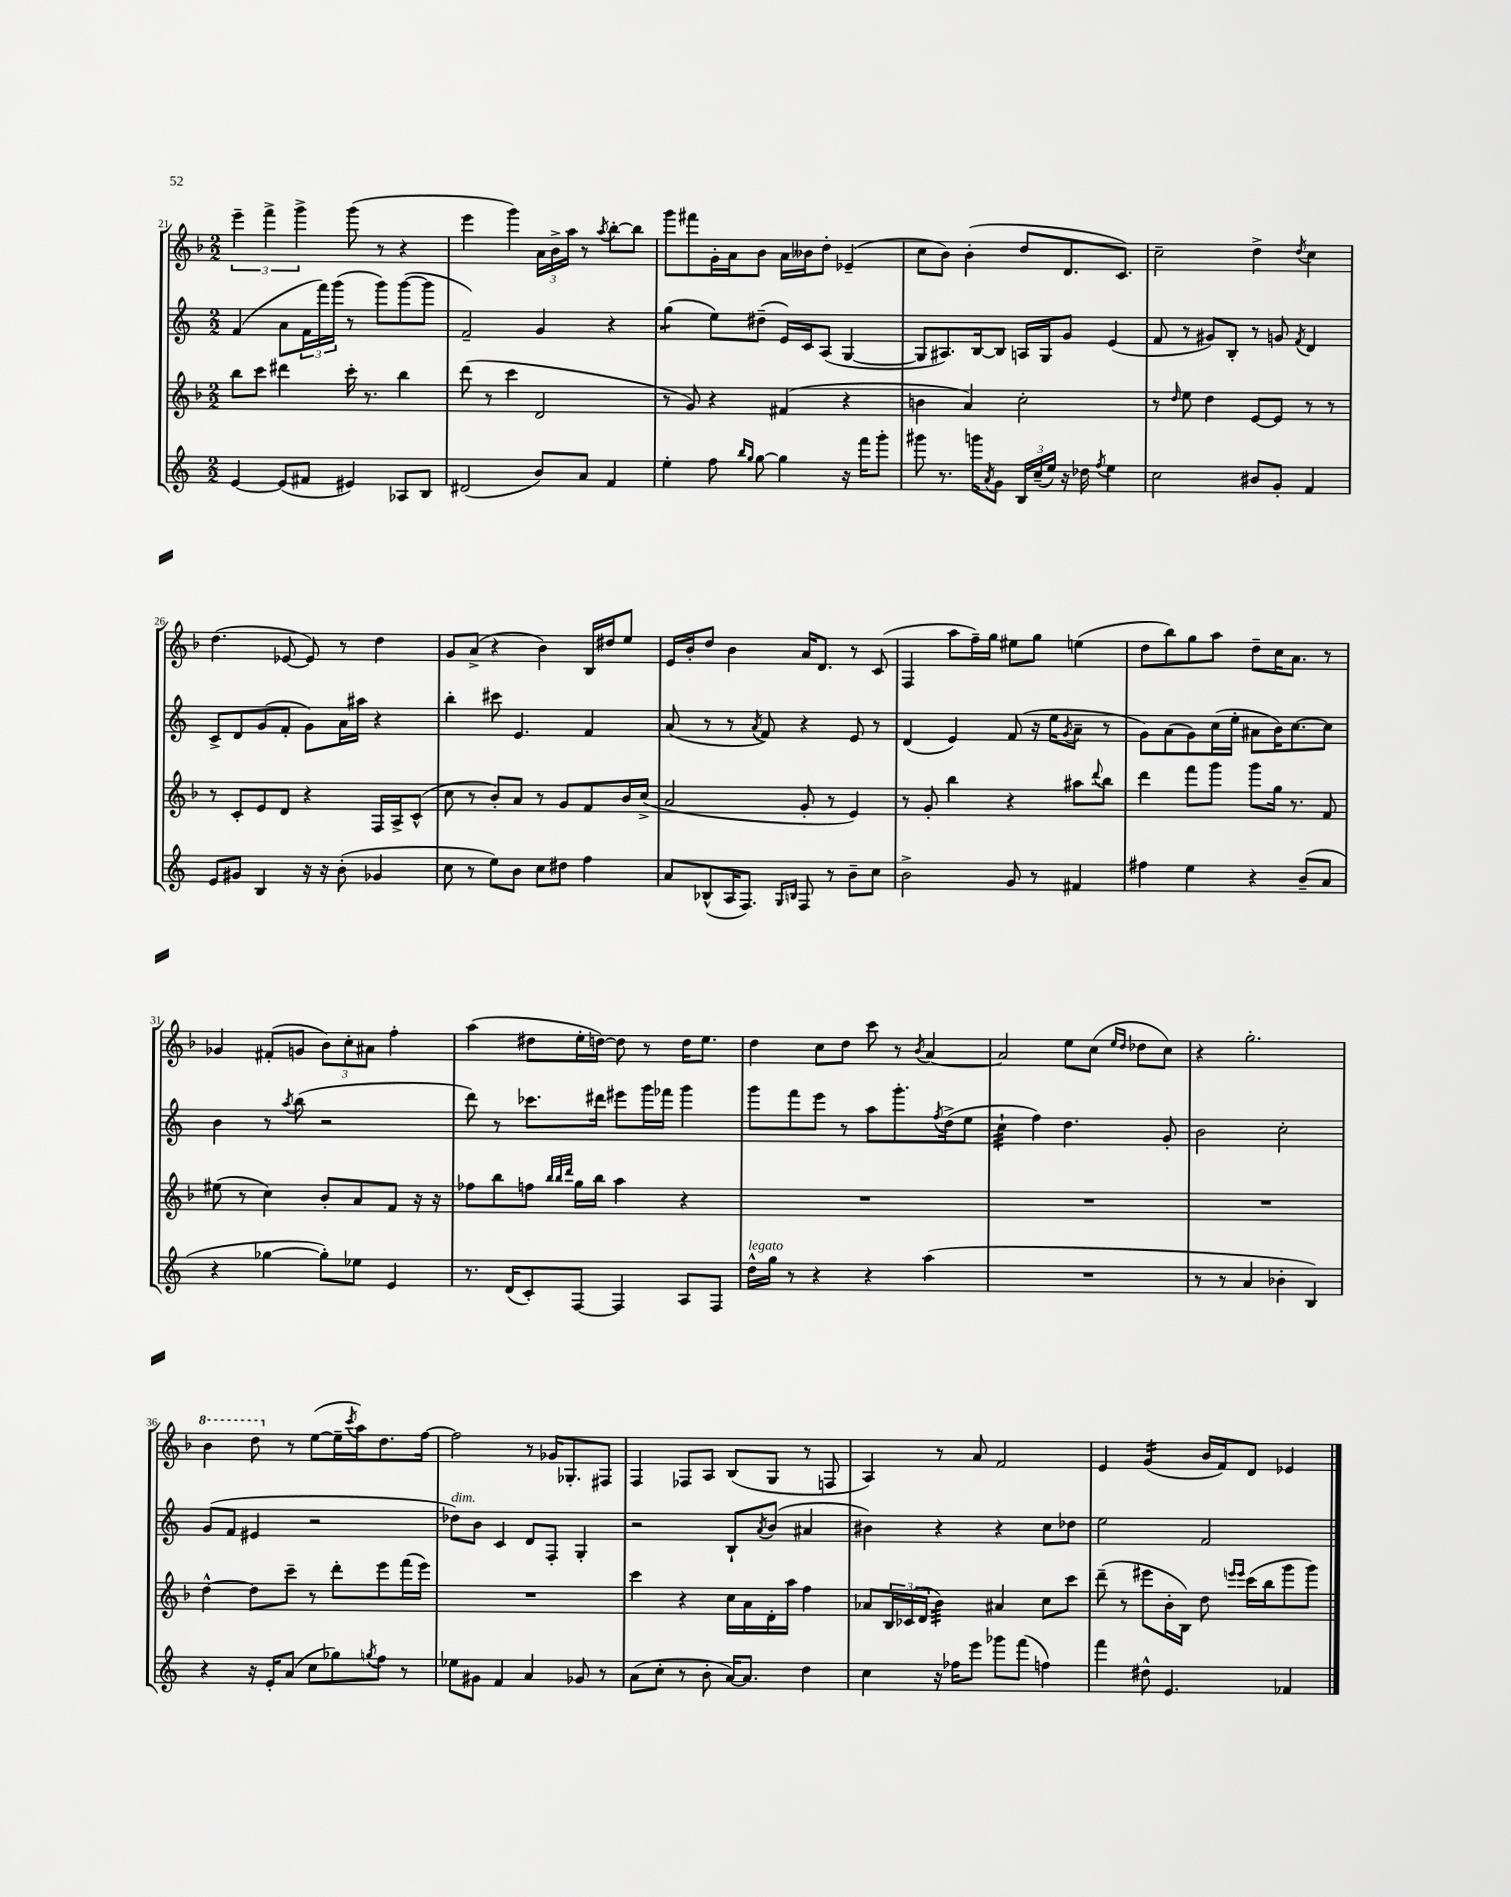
<<
\new StaffGroup <<
\new Staff = "s0" {
    \clef treble \key f \major \numericTimeSignature \time 2/2
    \tuplet 3/2 { e'''4-- f'''4-> g'''4-> } g'''8( r8 r4 |
    e'''4 g'''4) \tuplet 3/2 { a'16 bes'16-> a''16 } r8 \acciaccatura { a''8 } bes''8~-. bes''8 |
    g'''8 fis'''8 g'16-. a'16 bes'8 a'16 beses'16 d''8-. ees'4--( |
    c''8 bes'8) bes'4-.( d''8 d'8. c'8.) |
    c''2-- d''4-> \acciaccatura { d''8 } c''4 |
    d''4.( ees'8~ ees'8) r8 d''4 |
    g'8 a'8->( r4 bes'4) bes16 dis''16 e''8 |
    e'16 bes'16-. d''8 bes'4 a'16 d'8. r8 c'8( |
    f4 a''8 f''16--) g''16 eis''8 g''8 e''4( |
    d''8 bes''8) g''8 a''8 d''8-- c''16 a'8. r8 |
    ges'4 fis'8-.( g'8 \tuplet 3/2 { bes'8) c''8-. ais'8 } f''4-. |
    a''4( dis''8 e''16-. d''16~) d''8 r8 d''16 e''8. |
    d''4 c''8 d''8 c'''8 r8 \acciaccatura { bes'8 } a'4~ |
    a'2 e''8 c''8( \grace { e''16 d''16 } des''8 c''8) |
    r4 g''2.-. |
    \ottava #1 bes''4 d'''8 \ottava #0 r8 e''8~( e''16-- \acciaccatura { c'''8 } a''16) d''8. f''16~ |
    f''2 r8 ges'16 ges8.-. fis8 |
    f4 fes8 a8 bes8( g8 r8 f8 |
    a4) r8 a'8 f'2 |
    e'4 g'4:16( bes'16 f'16) d'8 ees'4 \bar "|." |
}
\new Staff = "s1" {
    \clef treble \key c \major \numericTimeSignature \time 2/2
    f'4( a'8 \tuplet 3/2 { f'16 f'''16) g'''16( } r8 g'''8) g'''8~( g'''8 |
    f'2--) g'4 r4 |
    g''4:8( e''8) dis''8--( e'16) c'16 a8( g4~ |
    g8 ais8.) b16~ b8 a16 g16 g'8 e'4( |
    f'8 r8 gis'8) b8-. r8 g'8 \acciaccatura { f'8 } d'4 |
    c'8-> d'8 g'8( f'8-. g'8) a'16 ais''16 r4 |
    b''4-. cis'''8 e'4. f'4 |
    a'8( r8 r8 \acciaccatura { a'8 } f'8) r4 e'8 r8 |
    d'4( e'4) f'8( r16 e''16 \acciaccatura { g'8 } a'8-- r8 |
    g'8) a'8( g'8) c''16( e''16-. ais'8 b'16) c''8.~ c''8 |
    b'4 r8 \acciaccatura { a''8 } b''8( r2 |
    d'''8) r8 ces'''8. dis'''16 eis'''8 g'''16 fes'''16 g'''4 |
    g'''8 f'''8 e'''8 r8 a''8 g'''8.-. \acciaccatura { f''8 } d''16->( e''8 |
    c''4:32-! f''4) d''4. g'8-. |
    b'2 c''2-. |
    g'8( f'8 eis'4 r2 |
    des''8^\markup { \italic "dim." }) b'8 c'4 d'8 f8-. g4-. |
    r2 b8-! \acciaccatura { a'8 } b'8( ais'4 |
    bis'4) r4 r4 c''8 des''8 |
    e''2 f'2 \bar "|." |
}
\new Staff = "s2" {
    \clef treble \key f \major \numericTimeSignature \time 2/2
    bes''8 c'''8 dis'''4 c'''16-. r8. bes''4 |
    d'''8( r8 c'''4 d'2 |
    r8 g'8) r4 fis'4( r4 |
    b'4 a'4) c''2-. |
    r8 \grace { d''16 } e''8 d''4 e'8~ e'8 r8 r8 |
    r8 c'8-. e'8 d'8 r4 f16 a16-> c'8-^( |
    c''8 r8 bes'8-.) a'8 r8 g'8 f'8 bes'16 c''16->( |
    a'2 g'8-. r8 e'4) |
    r8 g'8-. bes''4 r4 ais''8 \appoggiatura { d'''8 } bes''8 |
    d'''4 f'''8 g'''8 g'''8 g''16 r8. f'8 |
    eis''8( r8 c''4) bes'8-. a'8 f'8 r16 r16 |
    fes''8 bes''8 f''8 \grace { bes''32 bes''32 d'''32 } g''16 bes''16 a''4 r4 |
    R1 |
    R1 |
    R1 |
    d''4~-^ d''8 c'''8-- r8 d'''8-. e'''8 f'''16( e'''16) |
    R1 |
    c'''4 r4 c''16 a'16 d'16-. a''16 f''4 |
    aes'8 \tuplet 3/2 { bes16 ces'16( d'16 } bes'4:32) ais'4 c''8 c'''8 |
    d'''8--( r8 eis'''8 bes'16-. bes16) d''8 \grace { e'''16 e'''16 } c'''16( bes''16 g'''8 g'''8) \bar "|." |
}
\new Staff = "s3" {
    \clef treble \key c \major \numericTimeSignature \time 2/2
    e'4~ e'8( fis'8 eis'4) aes8 b8 |
    dis'2( b'8) a'8 f'4 |
    e''4-. f''8 \grace { b''16 g''16 } g''8~ g''4 r16 f'''16 g'''8-. |
    gis'''8 r8. g'''16 \acciaccatura { a'8 } g'8 \tuplet 3/2 { b16 c''16--( e''16) } r16 des''16 \acciaccatura { f''8 } e''4 |
    c''2 bis'8 g'8-. f'4 |
    e'8 gis'8 b4 r16 r16 b'8-.( ges'4 |
    c''8 r8 e''8) b'8 c''8 dis''8 f''4 |
    a'8 bes8-^( a16 f8.) \grace { g16 b16 } f8 r8 b'8-- c''8 |
    b'2-> g'8 r8 fis'4 |
    fis''4 e''4 r4 b'8--( a'8 |
    r4 ges''4~ ges''8-.) ees''8 e'4 |
    r8. d'16( c'8-.) f8~ f4 a8 f8 |
    d''16-^^\markup { \italic "legato" } g''16 r8 r4 r4 a''4( |
    R1 |
    r8 r8 a'4 bes'4-. b4) |
    r4 r16 e'16-. a'8( c''8 ges''8) \acciaccatura { g''8 } f''8 r8 |
    ees''8 gis'8 f'4 a'4 ges'8 r8 |
    a'8( c''8-. r8 b'8-. a'16~) a'8. d''4 |
    c''4 r16 fes''16 e'''8 ges'''8 f'''8( f''4) |
    f'''4 dis''8-^ e'4. fes'4 \bar "|." |
}
>>
>>
\layout { \context { \Score currentBarNumber = #21 } }
